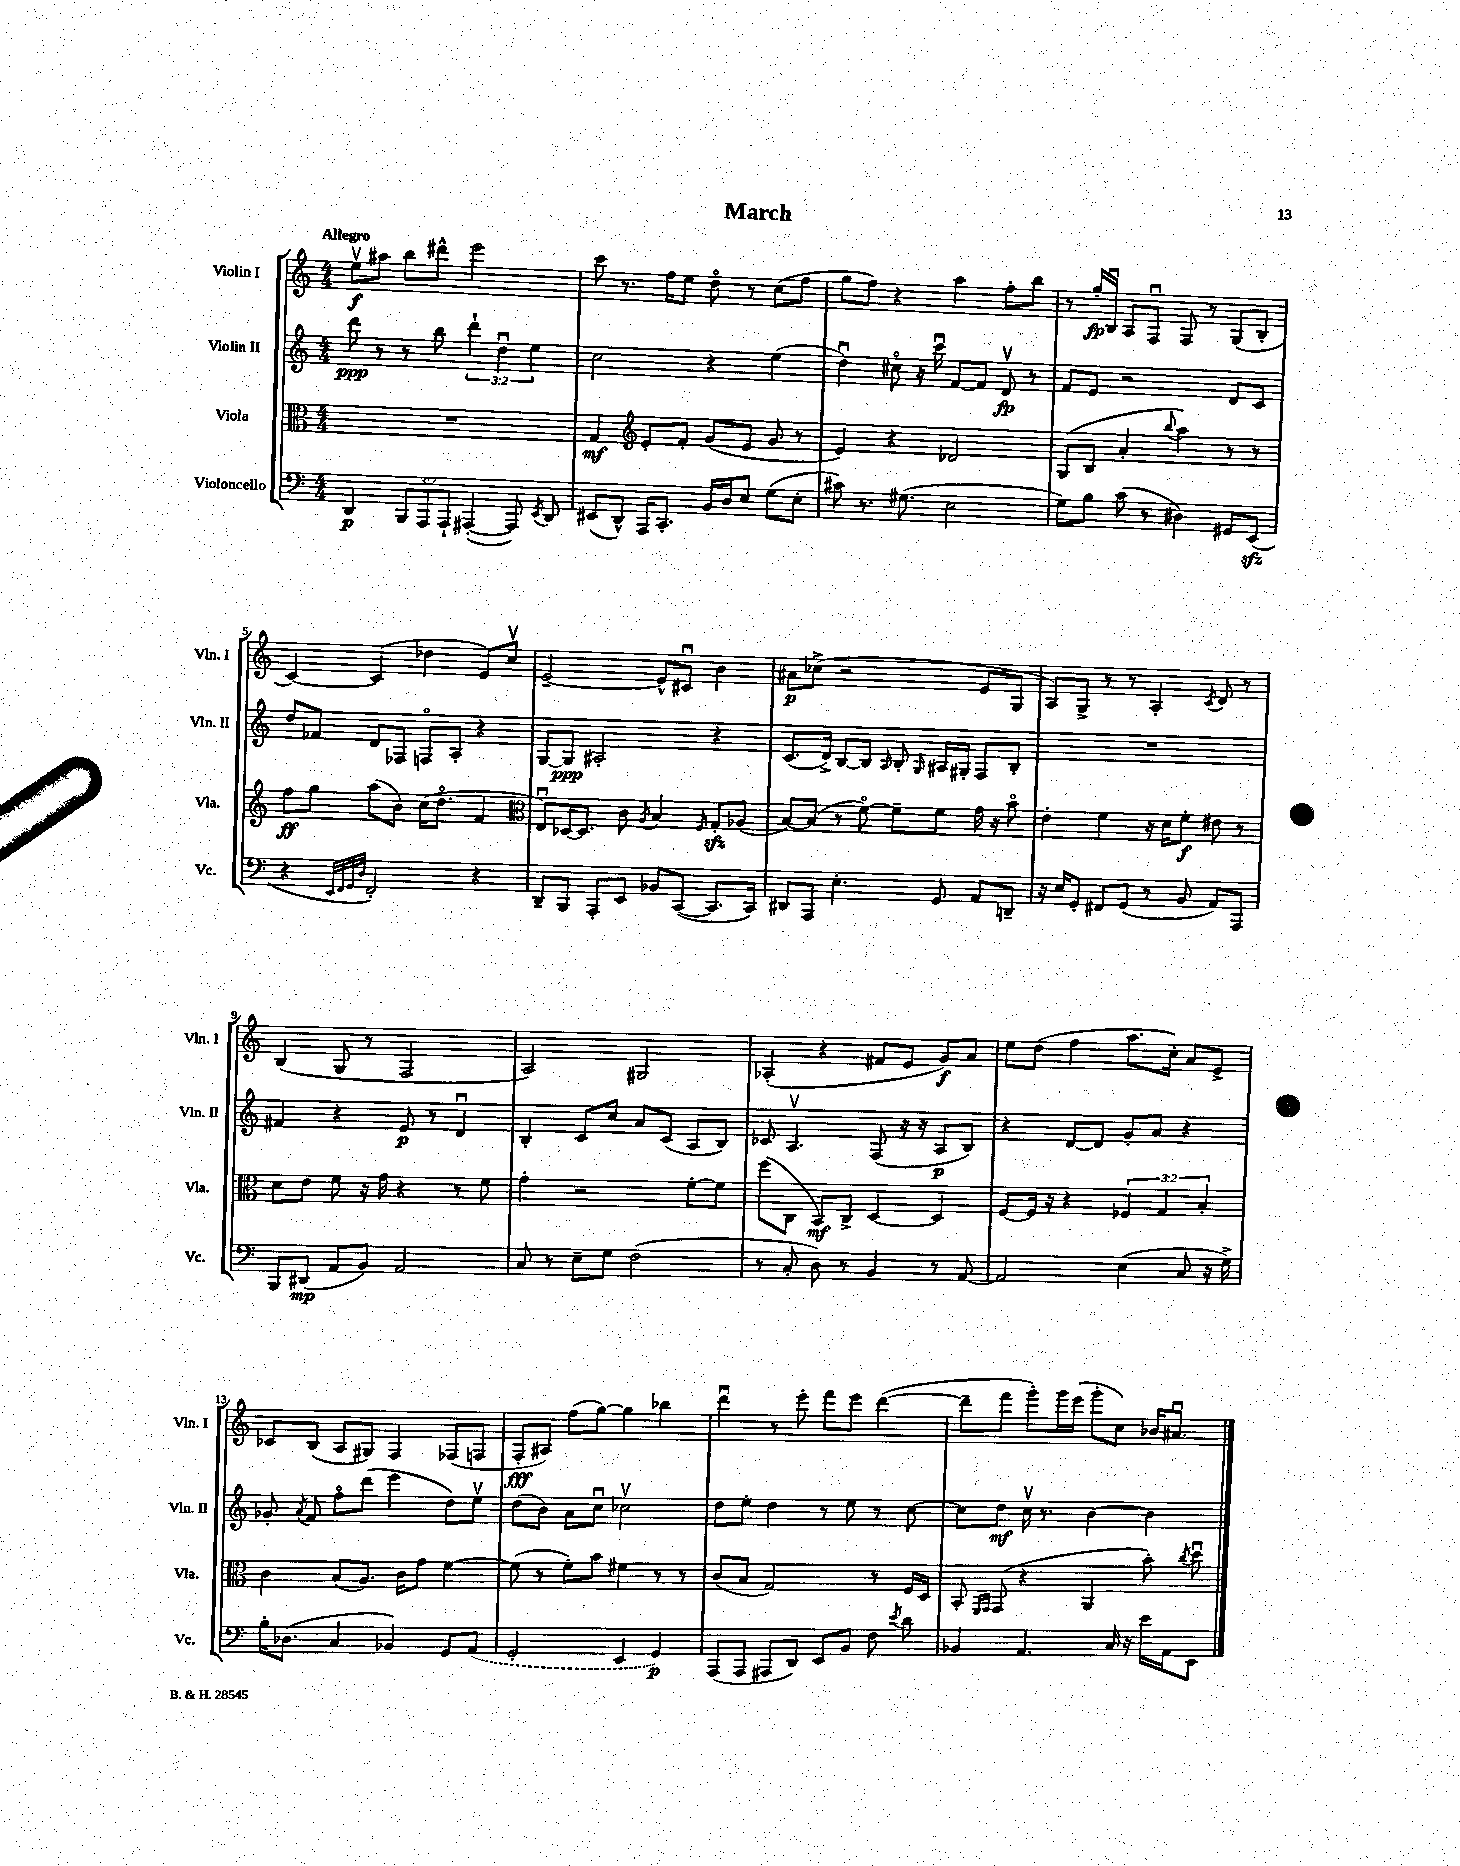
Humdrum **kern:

**kern	**dynam	**kern	**dynam	**kern	**dynam	**kern	**dynam
*part4	*part4	*part3	*part3	*part2	*part2	*part1	*part1
*staff4	*staff4	*staff3	*staff3	*staff2	*staff2	*staff1	*staff1
*I"Violoncello	*	*I"Viola	*	*I"Violin II	*	*I"Violin I	*
*I'Vc.	*	*I'Vla.	*	*I'Vln. II	*	*I'Vln. I	*
*clefF4	*	*clefC3	*	*clefG2	*	*clefG2	*
*k[]	*	*k[]	*	*k[]	*	*k[]	*
*M4/4	*	*M4/4	*	*M4/4	*	*M4/4	*
=1	=1	=1	=1	=1	=1	=1	=1
!	!	!	!	!	!	!LO:TX:a:B:t=Allegro	!
4DD/	p	1r	.	8ddd\	ppp	8eev\L	f
.	.	.	.	8r	.	8aa#X\J	.
12BBB/L	.	.	.	8r	.	8bb\L	.
12AAA/	.	.	.	.	.	.	.
.	.	.	.	8bb\	.	8ddd#X^^\J	.
12AAA`/J	.	.	.	.	.	.	.
([4AAA#X'/	.	.	.	6ddd`\	.	2eee\	.
.	.	.	.	6ddu\	.	.	.
8AAA#/])	.	.	.	.	.	.	.
.	.	.	.	6ee\	.	.	.
8qEE/	.	.	.	.	.	.	.
8DD/	.	.	.	.	.	.	.
=2	=2	=2	=2	=2	=2	=2	=2
(8EE#X/L	.	4G/	mf	2cc\	.	8ccc\	.
8DD^^/J)	.	.	.	.	.	8.r	.
*	*	*clefG2	*	*	*	*	*
16AAA/KL	.	8e'/L	.	.	.	.	.
8.CC'/J	.	.	.	.	.	16ff\KL	.
.	.	8f'/J	.	.	.	8ee\J	.
16BB/LL	.	(8g/L	.	4r	.	8dd\	.
16D/J	.	.	.	.	.	.	.
8E/J	.	8e/J	.	.	.	8r	.
(8G\L	.	8g/	.	(4ee\	.	(8cc\L	.
8E'\J	.	8r	.	.	.	8ff\J	.
=3	=3	=3	=3	=3	=3	=3	=3
8c#X\)	.	4e/)	.	4ddu\)	.	8gg\L	.
8.r	.	.	.	.	.	8ff\J)	.
.	.	4r	.	8cc#X\	.	4r	.
(8.G#X\	.	.	.	.	.	.	.
.	.	.	.	16r	.	.	.
.	.	.	.	16cccu\	.	.	.
2E\	.	2d-X/	.	[8f/L	.	4aa\	.
.	.	.	.	8f/J]	.	.	.
.	.	.	.	8dv/	fp	8ff'\L	.
.	.	.	.	8r	.	8bb\J	.
=4	=4	=4	=4	=4	=4	=4	=4
8G\L)	.	(8G/L	.	8f/L	.	8r	.
8B\J	.	8B/J	.	8e/J	.	16gg'/LL	fp
.	.	.	.	.	.	16Bu/JJ	.
(8c\	.	4a'/	.	2r	.	8A/L	.
8r	.	.	.	.	.	8Fu/J	.
.	.	8qqbb/	.	.	.	.	.
4D#X\)	.	4aa\)	.	.	.	8F/	.
.	.	.	.	.	.	8r	.
8GG#X/L	.	8r	.	8d/L	.	(8G/L	.
(8EEzz/J	.	8r	.	8c/J	.	8B'/J	.
!!LO:LB:g=z
=5	=5	=5	=5	=5	=5	=5	=5
4r	.	8ff\L	ff	8dd/L	.	[4c/)	.
.	.	8gg\J	.	8f-X/J	.	.	.
32qqEE/LLL	.	.	.	.	.	.	.
32qqFF/	.	.	.	.	.	.	.
32qqGG/	.	.	.	.	.	.	.
32qqD/JJJ	.	.	.	.	.	.	.
2FF'/)	.	(8aa\L	.	8d/L	.	(4c/]	.
.	.	8b\J)	.	8F-X/J	.	.	.
.	.	(16cc\KL	.	8Fn/L	.	4dd-X\	.
.	.	8.dd\J	.	.	.	.	.
.	.	.	.	8A'/J	.	.	.
4r	.	4f/	.	4r	.	8e/L)	.
.	.	.	.	.	.	8ccv/J	.
=6	=6	=6	=6	=6	=6	=6	=6
*	*	*clefC3	*	*	*	*	*
8DD~/L	.	8Eu/L)	.	[8G/L	.	[2e~/	.
8BBB/J	.	[16D-X/K	.	8G/J]	ppp	.	.
.	.	8.D-/J]	.	.	.	.	.
8AAA'/L	.	.	.	2A#X'/	.	.	.
8EE/J	.	8c\	.	.	.	.	.
.	.	8qA/	.	.	.	.	.
8BB-X/L	.	4B/	.	.	.	8e^^/L]	.
([8CC/J	.	.	.	.	.	8c#Xu/J	.
.	.	16qqF/	.	.	.	.	.
8.CC/L]	.	8Gzz'/L	.	4r	.	4b\	.
.	.	(8A-X/J	.	.	.	.	.
16CC/Jk)	.	.	.	.	.	.	.
=7	=7	=7	=7	=7	=7	=7	=7
8DD#X/L	.	[8B/L)	.	(8.c/L	.	8a#X\L	p
8AAA/J	.	(8B/J]	.	.	.	(8cc-X^\J	.
.	.	.	.	16d^/Jk)	.	.	.
4.E'\	.	8r	.	[8B/L	.	2r	.
.	.	[8f\)	.	8B/J]	.	.	.
.	.	.	.	16qqA/	.	.	.
.	.	8f~\L]	.	8B'/	.	.	.
.	.	.	.	16qqG/	.	.	.
8GG/	.	8f\J	.	16A#X/LL	.	.	.
.	.	.	.	16G#X'/JJ	.	.	.
8AA/L	.	16g\	.	8F/L	.	8e/L	.
.	.	16r	.	.	.	.	.
8DDn~/J	.	8b\	.	8B'/J	.	8G/J	.
=8	=8	=8	=8	=8	=8	=8	=8
16r	.	4e'\	.	1r	.	8A/L)	.
16E/KL	.	.	.	.	.	.	.
8GG'/J	.	.	.	.	.	8G^/J	.
8FF#X/L	.	4f\	.	.	.	8r	.
(8GG/J	.	.	.	.	.	8r	.
8r	.	16r	.	.	.	4A'/	.
.	.	16d\KL	.	.	.	.	.
8BB/	.	8f'\J	f	.	.	.	.
.	.	.	.	.	.	8qc/	.
8AA/L)	.	8e#X\	.	.	.	8d/	.
8AAA/J	.	8r	.	.	.	8r	.
!!LO:LB:g=z
=9	=9	=9	=9	=9	=9	=9	=9
8BBB/L	.	8d\L	.	4f#X/	.	(4B/	.
(8DD#X/J	mp	8e\J	.	.	.	.	.
8AA/L	.	8f\	.	4r	.	8G/	.
8BB/J)	.	16r	.	.	.	8r	.
.	.	16g\	.	.	.	.	.
2AA/	.	4r	.	8e/	p	2F/	.
.	.	.	.	8r	.	.	.
.	.	8r	.	4du/	.	.	.
.	.	8f\	.	.	.	.	.
=10	=10	=10	=10	=10	=10	=10	=10
8C/	.	4g'\	.	4B'/	.	2A/)	.
8r	.	.	.	.	.	.	.
8E~\L	.	2r	.	8c/L	.	.	.
8G\J	.	.	.	8cc/J	.	.	.
(2F\	.	.	.	8a/L	.	2G#X/	.
.	.	.	.	(8c/J	.	.	.
.	.	[8f'\L	.	8A/L	.	.	.
.	.	8f\J]	.	8B/J)	.	.	.
=11	=11	=11	=11	=11	=11	=11	=11
8r	.	(8ff\L	.	8c-X/	.	(4A-X'/	.
8C'/	.	8C\J	.	4.Av/	.	.	.
8D\)	.	8BB/L)	mf	.	.	4r	.
8r	.	8C^/J	.	.	.	.	.
4BB/	.	[4D/	.	(8F/	.	8f#X/L	.
.	.	.	.	16r	.	8e/J	.
.	.	.	.	16r	.	.	.
8r	.	4D/]	.	8A/L	p	8g/L)	f
[8AA/	.	.	.	8B/J)	.	8a/J	.
=12	=12	=12	=12	=12	=12	=12	=12
2AA/]	.	[8F/L	.	4r	.	8ee\L	.
.	.	16F/Jk]	.	.	.	(8dd\J	.
.	.	16r	.	.	.	.	.
.	.	4r	.	[8d/L	.	4ff\	.
.	.	.	.	8d/J]	.	.	.
(4E\	.	6F-X/	.	8g'/L	.	8.aa\L	.
.	.	.	.	8a/J	.	.	.
.	.	6G/	.	.	.	.	.
.	.	.	.	.	.	16cc'\Jk)	.
8C/	.	.	.	4r	.	8a/L	.
.	.	6B'/	.	.	.	.	.
16r	.	.	.	.	.	8e^/J	.
16G^\)	.	.	.	.	.	.	.
!!LO:LB:g=z
=13	=13	=13	=13	=13	=13	=13	=13
16B'\KL	.	4c\	.	8g-X'/	.	8c-X/L	.
(8.D-X\J	.	.	.	.	.	.	.
.	.	.	.	8qa/	.	.	.
.	.	.	.	8f/	.	(8B/J	.
4C/	.	(8B/L	.	8ff\L	.	8A/L	.
.	.	8.A/J)	.	(8ddd\J	.	8G#X/J)	.
4BB-X/)	.	.	.	4eee\	.	4F/	.
.	.	16c\KL	.	.	.	.	.
.	.	8g\J	.	.	.	.	.
8GG/L	.	[4f\	.	8dd\L)	.	(8F-X/L	.
(8AA/J	.	.	.	8eev\J	.	8Fn/J	.
=14	=14	=14	=14	=14	=14	=14	=14
2GG'/	.	(8f\]	.	(8dd\L	.	8F'/L	fff
.	.	8r	.	8b\J)	.	8A#X/J)	.
.	.	8f'\L)	.	8a\L	.	(8ff\L	.
.	.	8b\J	.	8ccu\J	.	[8gg\J)	.
4EE/	.	4f#X\	.	2cc-Xv\	.	4gg\]	.
4GG/)	p	8r	.	.	.	4bb-X\	.
.	.	8r	.	.	.	.	.
=15	=15	=15	=15	=15	=15	=15	=15
(8AAA/L	.	(8c/L	.	8dd\L	.	4dddu\	.
8AAA/J	.	8B/J	.	8ee'\J	.	.	.
8AAA#X/L	.	2G/)	.	4dd\	.	8r	.
8DD/J)	.	.	.	.	.	8eee'\	.
8EE/L	.	.	.	8r	.	8fff\L	.
8BB/J	.	.	.	8ee\	.	8eee\J	.
8F\	.	8r	.	8r	.	([4ddd\	.
8qe/	.	.	.	.	.	.	.
8d\	.	16F/LL	.	[8cc\	.	.	.
.	.	16D/JJ	.	.	.	.	.
=16	=16	=16	=16	=16	=16	=16	=16
4BB-X/	.	8BB'/	.	8cc\L]	.	8ddd~\L]	.
.	.	16qqFF/LL	.	.	.	.	.
.	.	16qqGG/JJ	.	.	.	.	.
.	.	(8GG/	.	8dd\J	mf	8fff\J	.
4.AA/	.	4r	.	16ccv\	.	8ggg'\L)	.
.	.	.	.	8.r	.	.	.
.	.	.	.	.	.	16ggg\L	.
.	.	.	.	.	.	(16eee\JJ	.
.	.	4AA/	.	[4b\	.	8ggg'\L	.
16C/	.	.	.	.	.	8cc\J)	.
16r	.	.	.	.	.	.	.
16e\LL	.	8b'\)	.	4b\]	.	16b-X/KL	.
16AA\J	.	.	.	.	.	8.a#Xu/J	.
.	.	8qcc/	.	.	.	.	.
8EE\J	.	8ddu\	.	.	.	.	.
==	==	==	==	==	==	==	==
*-	*-	*-	*-	*-	*-	*-	*-
